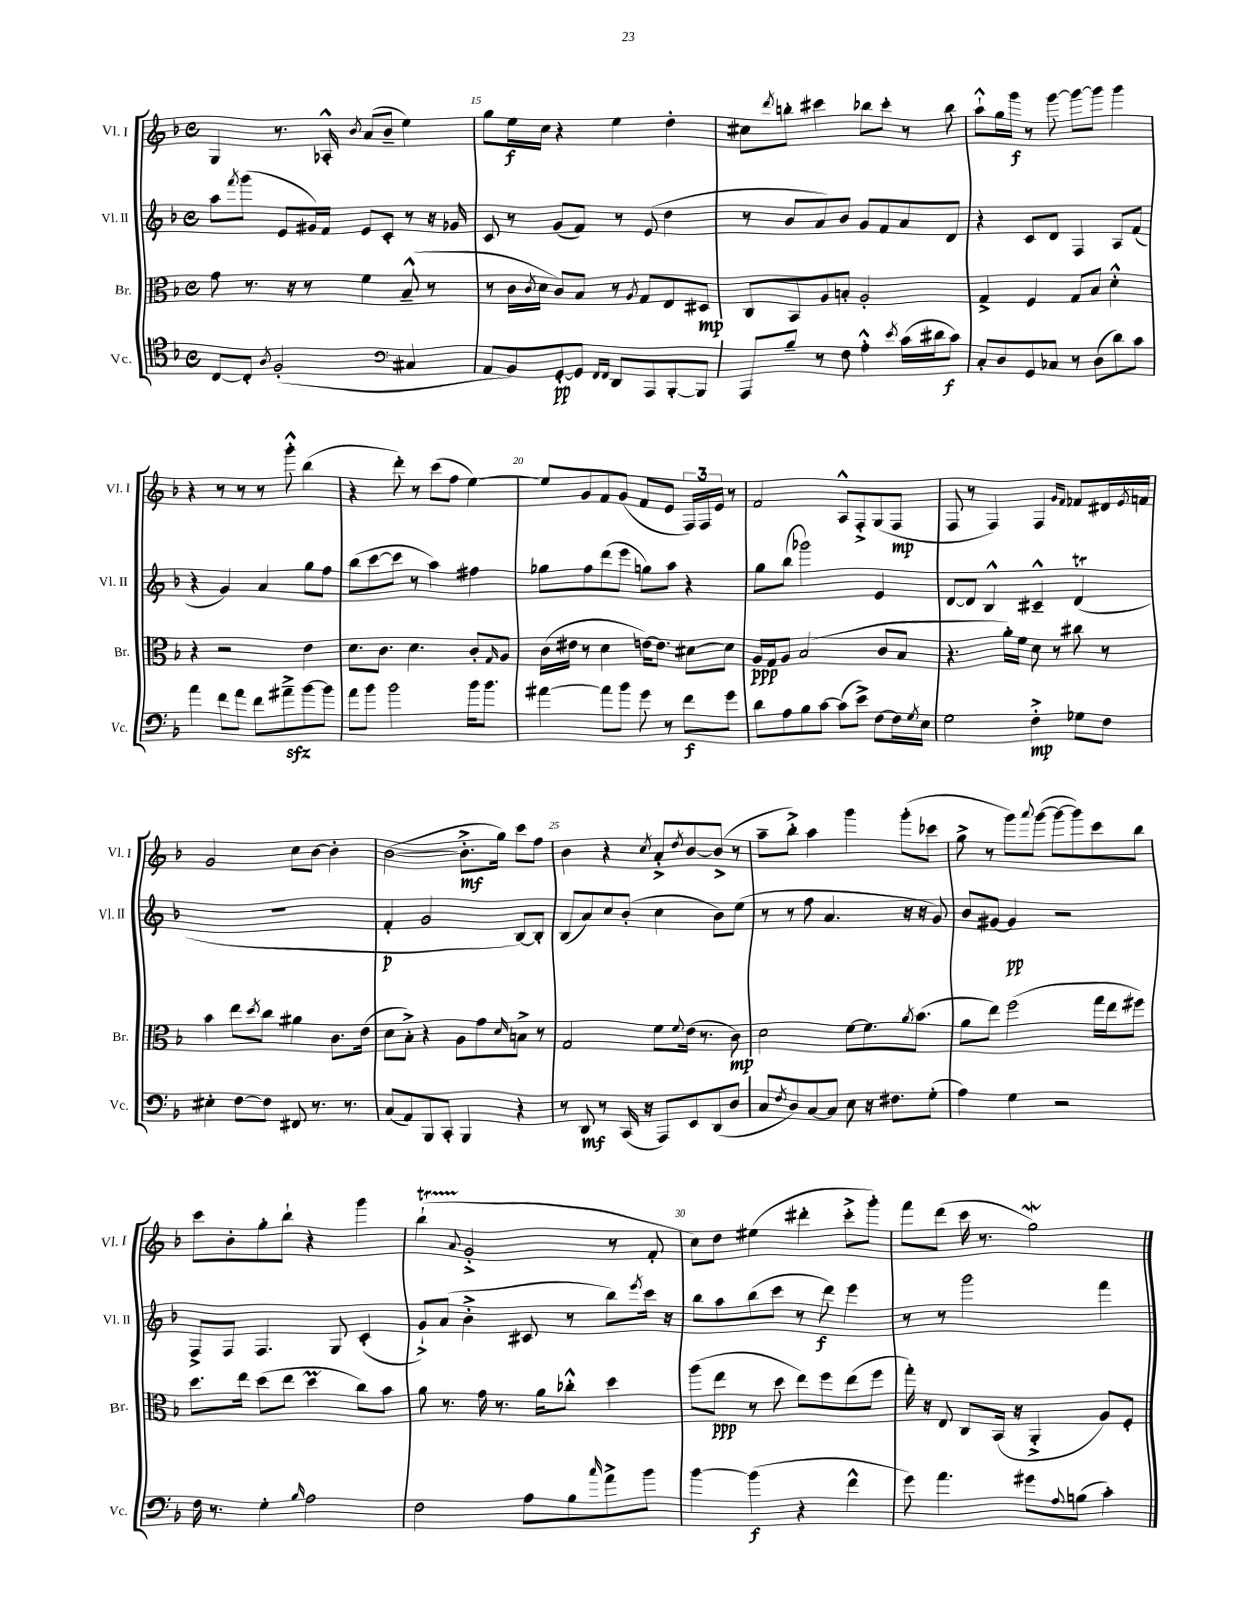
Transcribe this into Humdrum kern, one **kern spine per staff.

**kern	**dynam	**kern	**dynam	**kern	**dynam	**kern	**dynam
*part4	*part4	*part3	*part3	*part2	*part2	*part1	*part1
*staff4	*staff4	*staff3	*staff3	*staff2	*staff2	*staff1	*staff1
*I"Vc.	*	*I"Br.	*	*I"Vl. II	*	*I"Vl. I	*
*I'Vc.	*	*I'Br.	*	*I'Vl. II	*	*I'Vl. I	*
*clefC4	*	*clefC3	*	*clefG2	*	*clefG2	*
*k[b-]	*	*k[b-]	*	*k[b-]	*	*k[b-]	*
*M4/4	*	*M4/4	*	*M4/4	*	*M4/4	*
*met(c)	*	*met(c)	*	*met(c)	*	*met(c)	*
=14	=14	=14	=14	=14	=14	=14	=14
[8C/L	.	8g\	.	8aa\L	.	4G/	.
.	.	.	.	8qfff/	.	.	.
8C'/J]	.	8.r	.	(8ggg\J	.	.	.
8qA/	.	.	.	.	.	.	.
(2F'/	.	.	.	8e/L	.	8.r	.
.	.	16r	.	.	.	.	.
.	.	8r	.	16g#X/L)	.	.	.
.	.	.	.	16f/JJ	.	16A-X'^^/	.
.	.	.	.	.	.	8qb-/	.
.	.	4f\	.	8e/L	.	(8a/L	.
.	.	.	.	8c'/J	.	8b-~/J	.
*clefF4	*	*	*	*	*	*	*
4C#X/	.	(8B-~^^/	.	8r	.	4ee\)	.
.	.	8r	.	16r	.	.	.
.	.	.	.	16g-X/	.	.	.
=15	=15	=15	=15	=15	=15	=15	=15
8AA/L	.	8r	.	8c/	.	8gg\L	.
8BB-/)	.	16c\LL	.	8r	.	16ee\L	f
.	.	8qc/	.	.	.	.	.
.	.	16d\JJ	.	.	.	16cc\JJ	.
[8GG'/	pp	8c/L)	.	(8g/L	.	4r	.
8GG/J]	.	8B-/J	.	8f/J)	.	.	.
16qqFF/LL	.	.	.	.	.	.	.
16qqFF/JJ	.	.	.	.	.	.	.
8DD/L	.	8r	.	8r	.	4ee\	.
.	.	8qA/	.	.	.	.	.
8AAA/	.	8G/L	.	(8e/	.	.	.
[8BBB-'/	.	8E/	.	4dd\	.	4dd'\	.
8BBB-/J]	.	8D#X/J	mp	.	.	.	.
=16	=16	=16	=16	=16	=16	=16	=16
8AAA/L	.	8C/L	.	8r	.	8cc#X\L	.
.	.	.	.	.	.	8qddd/	.
8B-~/J	.	8BB-/	.	8b-/L	.	8bbn'\J	.
8r	.	8A/	.	8a/)	.	4ccc#X\	.
8F\	.	8Bn'/J	.	8b-/J	.	.	.
4A'^^\	.	2A'/	.	8g/L	.	8bb-X\L	.
.	.	.	.	8f/	.	8ccc#'\J	.
8qe/	.	.	.	.	.	.	.
(16c\LL	.	.	.	8a/	.	8r	.
16d#X\J	.	.	.	.	.	.	.
8c\J)	f	.	.	8d/J	.	8bb-\	.
=17	=17	=17	=17	=17	=17	=17	=17
8C'/L	.	4G^/	.	4r	.	8aa`^^\L	.
8D/	.	.	.	.	.	16gg\L	.
.	.	.	.	.	.	16ggg\JJ	f
8GG/	.	4F/	.	8c/L	.	8r	.
8C-X/J	.	.	.	8d/J	.	[8ggg\	.
8r	.	8G/L	.	4F/	.	8ggg\L_	.
(8D\L	.	8B-/J	.	.	.	8ggg\J]	.
8d\)	.	4d'^^\	.	8A/L	.	4ggg\	.
8c\J	.	.	.	(8f/J	.	.	.
!!LO:LB:g=z
=18	=18	=18	=18	=18	=18	=18	=18
4a\	.	4r	.	4r	.	4r	.
8f\L	.	2r	.	4g/)	.	8r	.
8a\J	.	.	.	.	.	8r	.
8f\L	.	.	.	4a/	.	8r	.
8a#Xzz~^\	.	.	.	.	.	8ggg'^^\	.
[8b-\	.	4e\	.	8gg\L	.	(4bb-\	.
8b-\J]	.	.	.	8ff\J	.	.	.
=19	=19	=19	=19	=19	=19	=19	=19
8a\L	.	8.d\L	.	(8bb-\L	.	4r	.
8b-\J	.	.	.	[8ccc\	.	.	.
.	.	8.c\J	.	.	.	.	.
2b-\	.	.	.	8ccc\J]	.	8ddd'\)	.
.	.	4.d\	.	8r	.	8r	.
.	.	.	.	4aa\)	.	(8ccc\L	.
.	.	.	.	.	.	8ff\J	.
16b-\KL	.	8c'/L	.	4ff#X\	.	[4ee\)	.
8.b-\J	.	.	.	.	.	.	.
.	.	16qqG/	.	.	.	.	.
.	.	8A/J	.	.	.	.	.
=20	=20	=20	=20	=20	=20	=20	=20
[4a#X\	.	(16c\LL	.	8gg-X\L	.	8ee/L]	.
.	.	16e#X\JJ	.	.	.	.	.
.	.	8r	.	8ff\	.	8g/	.
8a#\L]	.	4d\	.	(8ddd\	.	8f/	.
8b-\J	.	.	.	8eee\J	.	(8g/J	.
8g\	.	[16en\KL)	.	8ggn\L)	.	8f/L	.
.	.	8.e\J]	.	.	.	.	.
8r	.	.	.	8aa\J	.	8e/J	.
8f\L	f	[8d#X\L	.	4r	.	24F/LL)	.
.	.	.	.	.	.	24F/	.
.	.	.	.	.	.	24e/JJ	.
8g\J	.	8d#\J]	.	.	.	8r	.
=21	=21	=21	=21	=21	=21	=21	=21
8d\L	.	16A/LL	ppp	8gg\L	.	2f/	.
.	.	16G/J	.	.	.	.	.
8A\	.	8A/J	.	(8bb-\J	.	.	.
8B-\	.	(2B-/	.	2ggg-X\)	.	.	.
[8c\J	.	.	.	.	.	.	.
(8c\L]	.	.	.	.	.	8A^^/L	.
8e^\J)	.	.	.	.	.	8F'^/	.
[8F\L	.	8c/L	.	4e/	.	(8G/	.
16F\L]	.	8B-/J	.	.	.	8F/J	mp
8qG/	.	.	.	.	.	.	.
16E\JJ	.	.	.	.	.	.	.
=22	=22	=22	=22	=22	=22	=22	=22
2G\	.	4.r	.	[8d/L	.	8F/	.
.	.	.	.	8d/J]	.	8r	.
.	.	.	.	4B-^^/	.	4F/)	.
.	.	16a'\LL)	.	.	.	.	.
.	.	16f\JJ	.	.	.	.	.
4F'^\	mp	8d\	.	4c#X~^^/	.	4F/	.
.	.	8r	.	.	.	.	.
.	.	.	.	.	.	16qqg/LL	.
.	.	.	.	.	.	16qqf/JJ	.
8G-X\L	.	8cc#X\	.	(4dT/	.	8f-X/L	.
8F\J	.	8r	.	.	.	16d#X/L	.
.	.	.	.	.	.	8qe/	.
.	.	.	.	.	.	16fn/JJ	.
!!LO:LB:g=z
=23	=23	=23	=23	=23	=23	=23	=23
4E#X'\	.	4b-\	.	1r	.	2g/	.
[8F\L	.	8ee\L	.	.	.	.	.
.	.	8qdd/	.	.	.	.	.
8F\J]	.	8cc\J	.	.	.	.	.
8FF#X/	.	4a#X\	.	.	.	8cc\L	.
8.r	.	.	.	.	.	[8b-\J	.
.	.	8.c\L	.	.	.	4b-'\]	.
8.r	.	.	.	.	.	.	.
.	.	(16e\Jk	.	.	.	.	.
=24	=24	=24	=24	=24	=24	=24	=24
(8C/L	.	8d\L	.	4f'/	p	([2b-\	.
8AA/)	.	8B-'^\J)	.	.	.	.	.
8BBB-/	.	4r	.	2g/	.	.	.
8CC'/J	.	.	.	.	.	.	.
4BBB-/	.	8A\L	.	.	.	8.b-'^\L]	mf
.	.	8g\	.	.	.	.	.
.	.	.	.	.	.	16gg\Jk)	.
.	.	16qqd/	.	.	.	.	.
4r	.	8Bn^\J	.	[8B-/L)	.	8ccc\L	.
.	.	8r	.	8B-'/J]	.	8ff\J	.
=25	=25	=25	=25	=25	=25	=25	=25
8r	.	2G/	.	(8B-/L	.	4b-\	.
8DD/	mf	.	.	8a/)	.	.	.
8r	.	.	.	8cc/	.	4r	.
(16CC/	.	.	.	(8b-'/J	.	.	.
16r	.	.	.	.	.	.	.
.	.	.	.	.	.	8qcc/	.
8AAA/L)	.	8f\L	.	4cc\	.	8a'^/L	.
.	.	8qqf/	.	.	.	8qdd/	.
8EE/	.	(16e\Jk	.	.	.	[8b-/	.
.	.	8.r	.	.	.	.	.
(8DD/	.	.	.	8b-\L)	.	(8b-^/J]	.
8D/J	.	8c\)	mp	(8ee\J	.	8r	.
=26	=26	=26	=26	=26	=26	=26	=26
8C/L	.	2d\	.	8r	.	8aa~\L	.
8qF/	.	.	.	.	.	.	.
8D/)	.	.	.	8r	.	8bb-'^\J)	.
[8C/	.	.	.	8ff\	.	4aa\	.
8C/J]	.	.	.	4.a/	.	.	.
8E\	.	[8f\L	.	.	.	4ggg\	.
16r	.	8.f\]	.	.	.	.	.
8.F#X\L	.	.	.	.	.	.	.
.	.	.	.	16r	.	(8ggg'\L	.
.	.	8qa/	.	.	.	.	.
.	.	(8.b-\J	.	16r	.	.	.
(8G'\J	.	.	.	8g/)	.	8ccc-X\J	.
=27	=27	=27	=27	=27	=27	=27	=27
4A\)	.	8a\L	.	8b-/L	.	8gg^\	.
.	.	8ee\J)	.	[8g#X/J	.	8r	.
4G\	.	(2ff\	.	4g#/]	pp	8ggg\L)	.
.	.	.	.	.	.	8qqaaa/	.
.	.	.	.	.	.	([8ggg\J	.
2r	.	.	.	2r	.	8ggg\L_	.
.	.	.	.	.	.	8ggg\])	.
.	.	16gg\LL	.	.	.	8ccc\	.
.	.	16ee\J	.	.	.	.	.
.	.	8ff#X\J)	.	.	.	8bb-\J	.
!!LO:LB:g=z
=28	=28	=28	=28	=28	=28	=28	=28
16F\	.	8.dd\L	.	8F^/L	.	8ccc\L	.
8.r	.	.	.	.	.	.	.
.	.	.	.	8F/J	.	8b-'\	.
.	.	16ee\Jk	.	.	.	.	.
4G'\	.	(8dd\L	.	4.F/	.	8gg'\	.
.	.	8ee\J	.	.	.	8bb-`\J	.
16qqB-/	.	.	.	.	.	.	.
2A\	.	4ddM\	.	.	.	4r	.
.	.	.	.	8G/	.	.	.
.	.	8cc\L)	.	(4c'/	.	4ggg\	.
.	.	8b-\J	.	.	.	.	.
=29	=29	=29	=29	=29	=29	=29	=29
2F\	.	8a\	.	8g`^/L)	.	(4bb-T`\	.
.	.	8.r	.	(8a/J	.	.	.
.	.	.	.	.	.	8qqa/	.
.	.	.	.	4b-'^\	.	2g'^/	.
.	.	16g\	.	.	.	.	.
.	.	8.r	.	.	.	.	.
8A\L	.	.	.	8c#X/	.	.	.
.	.	16a\KL	.	.	.	.	.
8B-\	.	8cc-X'^^\J	.	8r	.	.	.
16qqcc/	.	.	.	.	.	.	.
8a^\	.	4dd\	.	8bb-\L)	.	8r	.
.	.	.	.	8qeee/	.	.	.
8b-\J	.	.	.	16ccc\Jk	.	8f'/	.
.	.	.	.	16r	.	.	.
=30	=30	=30	=30	=30	=30	=30	=30
[4b-\	.	(8aa\L	.	8bb-\L	.	8cc\L)	.
.	.	8ee\J	ppp	8aa\	.	8dd\J	.
(4b-\]	f	8r	.	(8bb-\	.	(4ee#X\	.
.	.	8dd\	.	8ccc\J	.	.	.
4r	.	8ee\L)	.	8r	.	4ddd#X'\	.
.	.	8ff\	.	8ddd\)	f	.	.
4f^^\	.	(8ee\	.	4eee\	.	8ccc'^\L	.
.	.	8ff\J	.	.	.	8ggg'\J)	.
=31	=31	=31	=31	=31	=31	=31	=31
8g\)	.	16gg'\)	.	8r	.	8fff\L	.
.	.	16r	.	.	.	.	.
4.a\	.	8E/	.	8r	.	(8ddd\J	.
.	.	8C/L	.	2ggg\	.	16ccc\	.
.	.	.	.	.	.	8.r	.
.	.	(16BB-/Jk	.	.	.	.	.
.	.	16r	.	.	.	.	.
8g#X\L	.	4AA'^/	.	.	.	2ggW\)	.
8qqA/	.	.	.	.	.	.	.
(8Bn\J	.	.	.	.	.	.	.
4c'\)	.	8A/L)	.	4fff\	.	.	.
.	.	8F'/J	.	.	.	.	.
==	==	==	==	==	==	==	==
*-	*-	*-	*-	*-	*-	*-	*-
